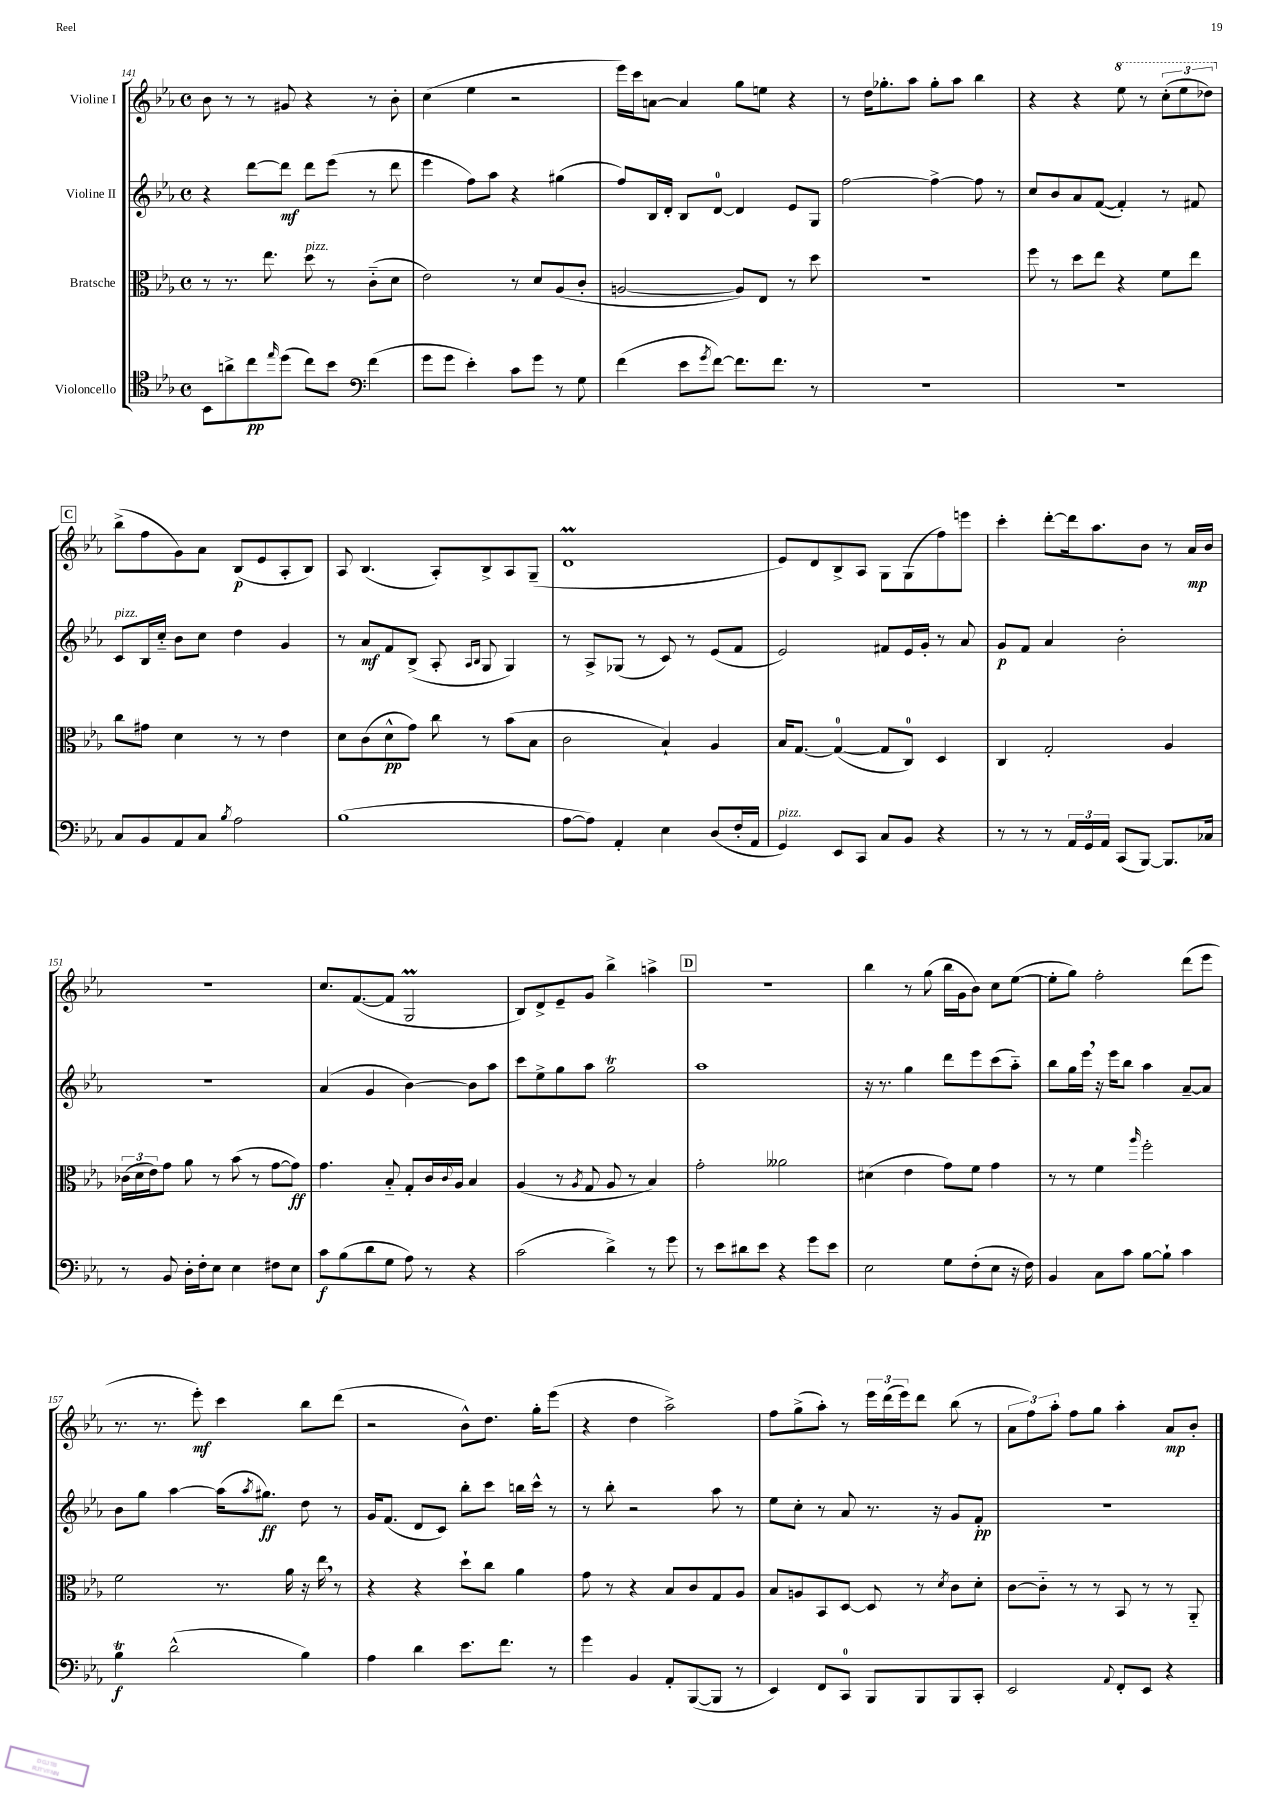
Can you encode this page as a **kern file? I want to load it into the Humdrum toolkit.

**kern	**dynam	**kern	**dynam	**kern	**dynam	**kern	**dynam
*part4	*part4	*part3	*part3	*part2	*part2	*part1	*part1
*staff4	*staff4	*staff3	*staff3	*staff2	*staff2	*staff1	*staff1
*I"Violoncello	*	*I"Bratsche	*	*I"Violine II	*	*I"Violine I	*
*clefC4	*	*clefC3	*	*clefG2	*	*clefG2	*
*k[b-e-a-]	*	*k[b-e-a-]	*	*k[b-e-a-]	*	*k[b-e-a-]	*
*M4/4	*	*M4/4	*	*M4/4	*	*M4/4	*
*met(c)	*	*met(c)	*	*met(c)	*	*met(c)	*
=141	=141	=141	=141	=141	=141	=141	=141
8BB-\L	.	8r	.	4r	.	8b-\	.
8an^\	.	8.r	.	.	.	8r	.
8cc\	pp	.	.	[8ddd\L	.	8r	.
.	.	8.ee-\	.	.	.	.	.
16qqee-/	.	.	.	.	.	.	.
(8dd\J	.	.	.	8ddd\J]	mf	8g#X/	.
!	!	!LO:TX:a:i:t=pizz.	!	!	!	!	!
8cc\L)	.	8dd\	.	8ddd\L	.	4r	.
8b-\J	.	8r	.	(8eee-\J	.	.	.
*clefF4	*	*	*	*	*	*	*
(4f\	.	(8c\L	.	8r	.	8r	.
.	.	8d\J	.	8ddd\	.	8b-'\	.
=142	=142	=142	=142	=142	=142	=142	=142
8g\L	.	2e-\)	.	4eee-\	.	(4cc\	.
8g\J	.	.	.	.	.	.	.
4e-'\)	.	.	.	8ff\L)	.	4ee-\	.
.	.	.	.	8aa-\J	.	.	.
8c\L	.	8r	.	4r	.	2r	.
8g\J	.	8d/L	.	.	.	.	.
8r	.	(8A-/	.	(4gg#X\	.	.	.
8G\	.	8c'/J	.	.	.	.	.
=143	=143	=143	=143	=143	=143	=143	=143
(4f\	.	[2An/	.	8ff/L)	.	16eee-\LL)	.
.	.	.	.	.	.	16ccc\J	.
.	.	.	.	16B-/L	.	[8an\J	.
.	.	.	.	16d'/JJ	.	.	.
8e-\L	.	.	.	8B-/L	.	4a/]	.
8qg/	.	.	.	.	.	.	.
[8f\J)	.	.	.	[8d/J	.	.	.
8.f\L]	.	8A/L])	.	4d/]	.	8gg\L	.
.	.	8E-/J	.	.	.	8een\J	.
8.f\J	.	.	.	.	.	.	.
.	.	8r	.	8e-/L	.	4r	.
8r	.	8dd\	.	8G/J	.	.	.
=144	=144	=144	=144	=144	=144	=144	=144
1r	.	1r	.	[2ff\	.	8r	.
.	.	.	.	.	.	16dd\KL	.
.	.	.	.	.	.	8.gg-X'\	.
.	.	.	.	.	.	8aa-\J	.
.	.	.	.	4ff^\_	.	8gg-'\L	.
.	.	.	.	.	.	8aa-\J	.
.	.	.	.	8ff\]	.	4bb-\	.
.	.	.	.	8r	.	.	.
=145	=145	=145	=145	=145	=145	=145	=145
1r	.	8ff\	.	8cc/L	.	4r	.
.	.	8r	.	8b-/	.	.	.
.	.	8dd\L	.	8a-/	.	4r	.
.	.	8ee-\J	.	([8f/J	.	.	.
*	*	*	*	*	*	*8va	*
.	.	4r	.	4f'/])	.	8eee-\	.
.	.	.	.	.	.	8r	.
.	.	8f\L	.	8r	.	(12ccc'\L	.
.	.	.	.	.	.	12eee-\	.
.	.	8ee-\J	.	8f#X/	.	.	.
.	.	.	.	.	.	12ddd-X\J)	.
!!LO:LB:g=z
!!LO:REH:place=s1:t=C
=146	=146	=146	=146	=146	=146	=146	=146
*	*	*	*	*	*	*X8va	*
!	!	!	!	!LO:TX:a:i:t=pizz.	!	!	!
8C/L	.	8cc\L	.	8c/L	.	(8bb-^\L	.
8BB-/	.	8g#X\J	.	16B-/L	.	8ff\	.
.	.	.	.	16cc/JJ	.	.	.
8AA-/	.	4d\	.	8b-\L	.	8g\)	.
8C/J	.	.	.	8cc\J	.	8a-\J	.
8qB-/	.	.	.	.	.	.	.
2A-\	.	8r	.	4dd\	.	(8B-/L	p
.	.	8r	.	.	.	8e-/	.
.	.	4e-\	.	4g/	.	8A-'/	.
.	.	.	.	.	.	8B-/J)	.
=147	=147	=147	=147	=147	=147	=147	=147
(1B-	.	8d\L	.	8r	.	8A-/	.
.	.	(8c\	.	8a-/L	mf	(4.B-/	.
.	.	8d^^\	pp	8f/	.	.	.
.	.	8g\J)	.	(8B-^/J	.	.	.
.	.	8cc\	.	8A-'/	.	8A-'/L)	.
.	.	.	.	16qqA-/LL	.	.	.
.	.	.	.	16qqB-/JJ	.	.	.
.	.	8r	.	8G/	.	8B-^/	.
.	.	(8b-\L	.	4G/)	.	8A-/	.
.	.	8B-\J	.	.	.	(8G~/J	.
=148	=148	=148	=148	=148	=148	=148	=148
[8A-\L	.	2c\	.	8r	.	1dm	.
8A-\J])	.	.	.	8A-^/L	.	.	.
4AA-'/	.	.	.	(8G-X/J	.	.	.
.	.	.	.	8r	.	.	.
4E-\	.	4B-`/)	.	8c/)	.	.	.
.	.	.	.	8r	.	.	.
(8D/L	.	4A-/	.	(8e-/L	.	.	.
16F'/L	.	.	.	8f/J	.	.	.
16AA-/JJ	.	.	.	.	.	.	.
=149	=149	=149	=149	=149	=149	=149	=149
!LO:TX:a:i:t=pizz.	!	!	!	!	!	!	!
4GG/)	.	16B-/KL	.	2e-/)	.	8e-/L)	.
.	.	[8.G/J	.	.	.	.	.
.	.	.	.	.	.	8d/	.
8EE-/L	.	(4G/_	.	.	.	8B-^/	.
8CC/J	.	.	.	.	.	8A-/J	.
8C/L	.	8G/L]	.	8f#X/L	.	8G\L	.
8BB-/J	.	8C/J)	.	16e-/L	.	(8G\	.
.	.	.	.	16g'/JJ	.	.	.
4r	.	4D/	.	8r	.	8ff\)	.
.	.	.	.	8a-/	.	8eeen\J	.
=150	=150	=150	=150	=150	=150	=150	=150
8r	.	4C/	.	8g/L	p	4ccc'\	.
8r	.	.	.	8f/J	.	.	.
8r	.	2G'/	.	4a-/	.	[8ddd'\L	.
24AA-/LL	.	.	.	.	.	16ddd\k]	.
24GG/	.	.	.	.	.	.	.
.	.	.	.	.	.	8.aa-\	.
24AA-/JJ	.	.	.	.	.	.	.
(8CC/L	.	.	.	2b-'\	.	.	.
[8BBB-/J)	.	.	.	.	.	8b-\J	.
8.BBB-/L]	.	4A-/	.	.	.	8r	.
.	.	.	.	.	.	16a-/LL	mp
16C-X/Jk	.	.	.	.	.	16b-/JJ	.
!!LO:LB:g=z
=151	=151	=151	=151	=151	=151	=151	=151
8r	.	(24c-X\LL	.	1r	.	1r	.
.	.	24d\	.	.	.	.	.
.	.	24e-\J)	.	.	.	.	.
8BB-/	.	8g\J	.	.	.	.	.
16D'\LL	.	8a-\	.	.	.	.	.
16F'\J	.	.	.	.	.	.	.
8E-\J	.	8r	.	.	.	.	.
4E-\	.	(8b-\	.	.	.	.	.
.	.	8r	.	.	.	.	.
8F#X\L	.	[8g\L	.	.	.	.	.
8E-\J	.	8g\J])	ff	.	.	.	.
=152	=152	=152	=152	=152	=152	=152	=152
8c\L	f	4.g\	.	(4a-/	.	8.cc/L	.
(8B-\	.	.	.	.	.	.	.
.	.	.	.	.	.	([8.f/	.
8d\	.	.	.	4g/	.	.	.
8G\J	.	8B-/	.	.	.	8f/J]	.
8A-\)	.	8G'/L	.	[4b-\)	.	2Gm/	.
8r	.	16c/L	.	.	.	.	.
.	.	8qqc/	.	.	.	.	.
.	.	16A-/JJ	.	.	.	.	.
4r	.	4B-/	.	8b-\L]	.	.	.
.	.	.	.	8aa-\J	.	.	.
=153	=153	=153	=153	=153	=153	=153	=153
(2c\	.	(4A-/	.	8ccc\L	.	8B-/L)	.
.	.	.	.	8ee-^\	.	8d^/	.
.	.	8r	.	8gg\	.	8e-~/	.
.	.	8qA-/	.	.	.	.	.
.	.	8G/	.	8aa-\J	.	8g/J	.
4d^\)	.	8A-/	.	2ggt\	.	4bb-^\	.
.	.	8r	.	.	.	.	.
8r	.	4B-/)	.	.	.	4aan^\	.
8g\	.	.	.	.	.	.	.
!!LO:REH:place=s1:t=D
=154	=154	=154	=154	=154	=154	=154	=154
8r	.	2g'\	.	1aa-	.	1r	.
8e-\L	.	.	.	.	.	.	.
8d#X\	.	.	.	.	.	.	.
8e-\J	.	.	.	.	.	.	.
4r	.	2a--X\	.	.	.	.	.
8g\L	.	.	.	.	.	.	.
8e-\J	.	.	.	.	.	.	.
=155	=155	=155	=155	=155	=155	=155	=155
2E-\	.	(4d#X\	.	16r	.	4bb-\	.
.	.	.	.	8.r	.	.	.
.	.	4e-\	.	4gg\	.	8r	.
.	.	.	.	.	.	(8gg\	.
8G\L	.	8g\L)	.	8ddd\L	.	16bb-\LL	.
.	.	.	.	.	.	16g\J	.
(8F'\	.	8f\J	.	8eee-\	.	8b-\J)	.
8E-\J	.	4g\	.	(8ccc\	.	8cc\L	.
16r	.	.	.	8aa-\J)	.	([8ee-\J	.
16F\)	.	.	.	.	.	.	.
=156	=156	=156	=156	=156	=156	=156	=156
4BB-/	.	8r	.	8bb-\L	.	8ee-'\L]	.
.	.	8r	.	16gg\L	.	8gg\J)	.
.	.	.	.	16eee-,\JJ	.	.	.
8C\L	.	4f\	.	16r	.	2ff'\	.
.	.	.	.	16eee-\KL	.	.	.
8c\J	.	.	.	8bb-\J	.	.	.
.	.	16qqaa-/	.	.	.	.	.
[8B-\L	.	2ff'\	.	4aa-\	.	.	.
8B-`\J]	.	.	.	.	.	.	.
4c\	.	.	.	[8a-~/L	.	(8ddd\L	.
.	.	.	.	8a-/J]	.	8eee-\J	.
!!LO:LB:g=z
=157	=157	=157	=157	=157	=157	=157	=157
4B-T\	f	2f\	.	8b-\L	.	8.r	.
.	.	.	.	8gg\J	.	.	.
.	.	.	.	.	.	8.r	.
(2d^^\	.	.	.	[4aa-\	.	.	.
.	.	.	.	.	.	8eee-'\)	mf
.	.	8.r	.	(16aa-\KL]	.	4ccc\	.
.	.	.	.	8qaa-/	.	.	.
.	.	.	.	8.gg#X\J)	ff	.	.
.	.	16a-\	.	.	.	.	.
4B-\)	.	16r	.	8dd\	.	8bb-\L	.
.	.	16ee-,\	.	.	.	.	.
.	.	8r	.	8r	.	(8ddd\J	.
=158	=158	=158	=158	=158	=158	=158	=158
4A-\	.	4r	.	16g/KL	.	2r	.
.	.	.	.	(8.f/J	.	.	.
4d\	.	4r	.	8d/L	.	.	.
.	.	.	.	8c/J)	.	.	.
8.e-\L	.	8dd`\L	.	8bb-'\L	.	8b-^^\L)	.
.	.	8cc\J	.	8ccc\J	.	8.dd\J	.
8.f\J	.	.	.	.	.	.	.
.	.	4a-\	.	16bbn\LL	.	.	.
.	.	.	.	16ccc^^\JJ	.	16gg'\KL	.
8r	.	.	.	8r	.	(8eee-\J	.
=159	=159	=159	=159	=159	=159	=159	=159
4g\	.	8g\	.	8r	.	4r	.
.	.	8r	.	8bb-'\	.	.	.
4BB-/	.	4r	.	2r	.	4dd\	.
8AA-'/L	.	8B-/L	.	.	.	2aa-^\)	.
([8BBB-/	.	8c/	.	.	.	.	.
8BBB-/J]	.	8G/	.	8aa-\	.	.	.
8r	.	8A-/J	.	8r	.	.	.
=160	=160	=160	=160	=160	=160	=160	=160
4EE-/)	.	8B-/L	.	8ee-\L	.	8ff\L	.
.	.	8An/	.	8cc'\J	.	(8gg^\	.
8FF/L	.	8BB-/	.	8r	.	8aa-'\J)	.
8CC/J	.	[8D/J	.	8a-/	.	8r	.
8BBB-/L	.	8D/]	.	8.r	.	24eee-\LL	.
.	.	.	.	.	.	(24ddd\	.
.	.	.	.	.	.	24eee-\J)	.
8BBB-/	.	8r	.	.	.	8ddd\J	.
.	.	.	.	16r	.	.	.
.	.	8qd/	.	.	.	.	.
8BBB-/	.	8c\L	.	8g/L	.	(8bb-\	.
8CC'/J	.	8d'\J	.	8f'/J	pp	8r	.
=161	=161	=161	=161	=161	=161	=161	=161
2EE-/	.	[8c\L	.	1r	.	12a-\L	.
.	.	.	.	.	.	12ff\)	.
.	.	8c\J]	.	.	.	.	.
.	.	.	.	.	.	12aa-'\J	.
.	.	8r	.	.	.	8ff\L	.
.	.	8r	.	.	.	8gg\J	.
8qqAA-/	.	.	.	.	.	.	.
8FF'/L	.	8BB-/	.	.	.	4aa-'\	.
8EE-/J	.	8r	.	.	.	.	.
4r	.	8r	.	.	.	8a-/L	mp
.	.	8AA-/	.	.	.	8b-'/J	.
==	==	==	==	==	==	==	==
*-	*-	*-	*-	*-	*-	*-	*-
